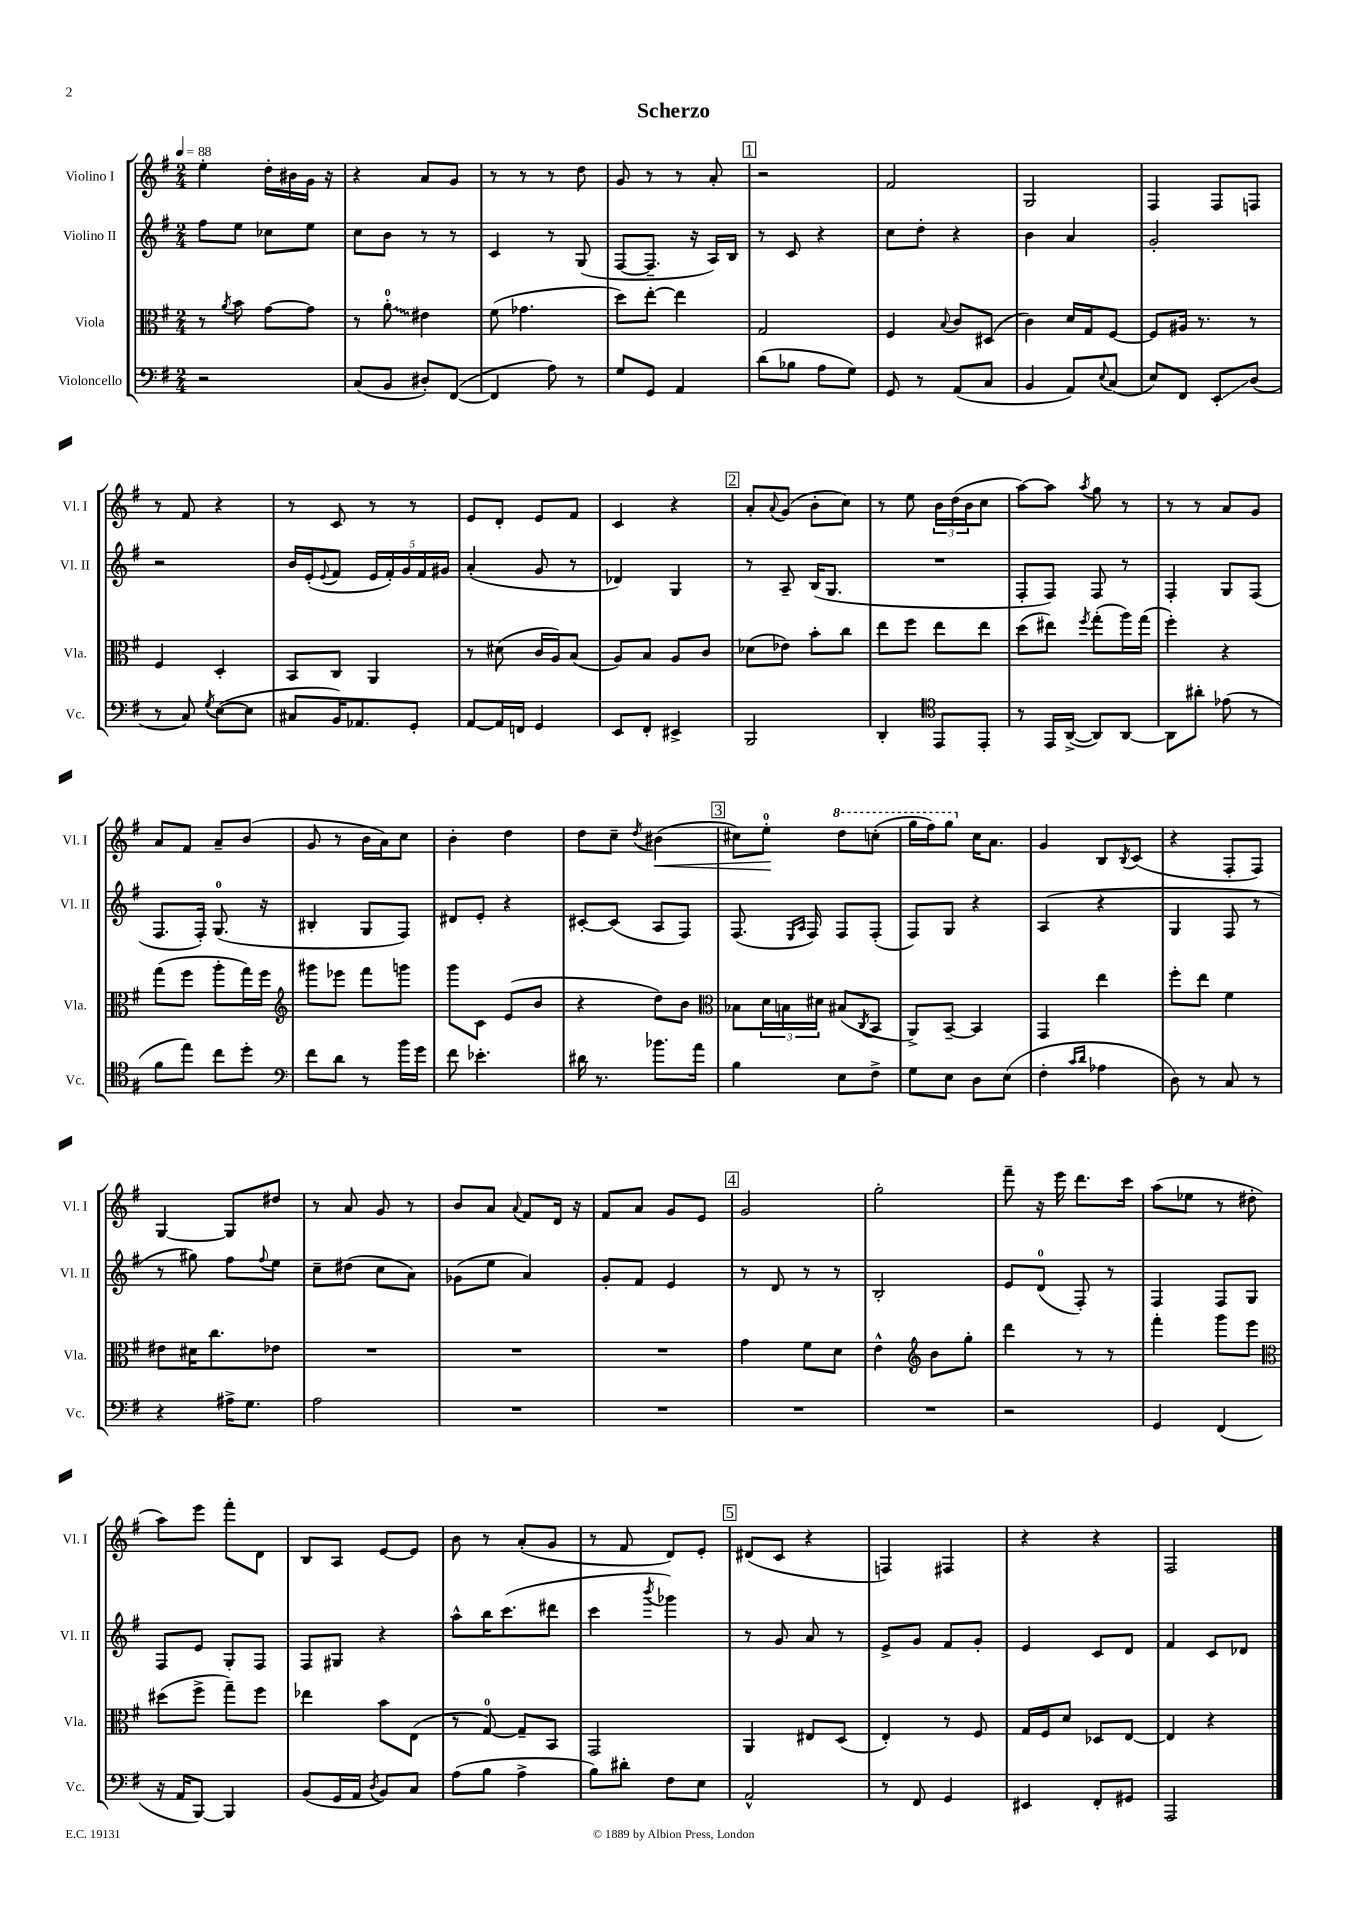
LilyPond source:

\header { title = "Scherzo" }
<<
\new StaffGroup <<
\new Staff = "s0" \with { instrumentName = "Violino I" shortInstrumentName = "Vl. I" } {
    \clef treble \key g \major \numericTimeSignature \time 2/4 \tempo 4 = 88
    e''4-. d''16-. bis'16 g'16 r16 |
    r4 a'8 g'8 |
    r8 r8 r8 d''8 |
    g'8 r8 r8 a'8-. |
    \mark \markup { \box "1" } r2 |
    fis'2 |
    g2 |
    fis4 fis8 f8 |
    r8 fis'8 r4 |
    r8 c'8 r8 r8 |
    e'8 d'8-. e'8 fis'8 |
    c'4 r4 |
    \mark \markup { \box "2" } a'8-. \appoggiatura { a'8 } g'8( b'8-. c''8) |
    r8 e''8 \tuplet 3/2 { b'16 d''16( b'16 } c''8 |
    a''8~) a''8 \acciaccatura { a''8 } g''8 r8 |
    r8 r8 a'8 g'8 |
    a'8 fis'8 a'8-- b'8( |
    g'8 r8 b'16 a'16) c''8 |
    b'4-. d''4 |
    d''8 c''8-- \acciaccatura { d''8 } bis'4\<( |
    \mark \markup { \box "3" } cis''8) e''8-0-.\! \ottava #1 d'''8 c'''!8-.( |
    g'''16 fis'''16) g'''8 \ottava #0 c''16 a'8. |
    g'4 b8 \acciaccatura { b8 } c'8( |
    r4 fis8-. fis8) |
    g4~ g8 dis''8 |
    r8 a'8 g'8 r8 |
    b'8 a'8 \appoggiatura { a'8 } fis'8 d'16 r16 |
    fis'8 a'8 g'8 e'8 |
    \mark \markup { \box "4" } g'2 |
    g''2-. |
    fis'''8-- r16 e'''16 d'''8. c'''16 |
    a''8( ees''8 r8 dis''8-. |
    a''8) e'''8 fis'''8-. d'8 |
    b8 a8 e'8~ e'8 |
    b'8 r8 a'8-.( g'8 |
    r8 fis'8 d'8) e'8-. |
    \mark \markup { \box "5" } dis'8( c'8 r4 |
    f4) fis4 |
    r4 r4 |
    fis2 \bar "|." |
}
\new Staff = "s1" \with { instrumentName = "Violino II" shortInstrumentName = "Vl. II" } {
    \clef treble \key g \major \numericTimeSignature \time 2/4
    fis''8 e''8 ces''8 e''8 |
    c''8 b'8 r8 r8 |
    c'4 r8 g8( |
    fis8~ fis8.-- r16 a16) b16 |
    \mark \markup { \box "1" } r8 c'8 r4 |
    c''8 d''8-. r4 |
    b'4 a'4 |
    g'2-. |
    r2 |
    b'16 e'16-.( \appoggiatura { e'8 } fis'8 \tuplet 5/4 { e'16 fis'16-.) g'16 fis'16 gis'16 } |
    a'4-.( g'8 r8 |
    des'4) g4 |
    \mark \markup { \box "2" } r8 a8-- b16( g8. |
    R2 |
    fis8-. fis8) fis8 r8 |
    fis4-. g8 fis8( |
    fis8. fis16-.) g8.-0( r16 |
    bis4-. g8 fis8) |
    dis'8 e'8-. r4 |
    cis'8~-. cis'8( a8 fis8) |
    \mark \markup { \box "3" } fis8.( \grace { e16 a16 } fis16) fis8 fis8-.( |
    fis8) g8 r4 |
    a4( r4 |
    g4 fis8 r8 |
    r8 gis''8) fis''8 \appoggiatura { fis''8 } e''8 |
    c''8-- dis''8( c''8 a'8) |
    ges'8( e''8 a'4) |
    g'8-. fis'8 e'4 |
    \mark \markup { \box "4" } r8 d'8 r8 r8 |
    b2-. |
    e'8 d'8-0( fis8-.) r8 |
    fis4 fis8 g8 |
    fis8 e'8 g8-. fis8 |
    fis8 gis8 r4 |
    a''8-^ b''16 c'''8.( dis'''8 |
    c'''4 \acciaccatura { b'''8 } ges'''4) |
    \mark \markup { \box "5" } r8 g'8 a'8 r8 |
    e'8-> g'8 fis'8 g'8-. |
    e'4 c'8 d'8 |
    fis'4 c'8 des'8 \bar "|." |
}
\new Staff = "s2" \with { instrumentName = "Viola" shortInstrumentName = "Vla." } {
    \clef alto \key g \major \numericTimeSignature \time 2/4
    r8 \acciaccatura { a'8 } b'8 g'8~ g'8 |
    r8 \once \override Glissando.style = #'zigzag a'8-0-.\glissando eis'4 |
    fis'8( ges'4. |
    d''8) e''8~-. e''4 |
    \mark \markup { \box "1" } g2 |
    fis4 \appoggiatura { b8 } c'8 dis8( |
    c'4) d'16 g16 fis8~ |
    fis8 ais16 r8. r8 |
    fis4 d4-. |
    b,8 c8 a,4 |
    r8 dis'8( c'16 a16) b8( |
    a8) b8 a8 c'8 |
    \mark \markup { \box "2" } des'8( ees'8) b'8-. c''8 |
    e''8 fis''8 e''8 e''8 |
    d''8( eis''8) \acciaccatura { fis''8 } g''8-.( a''16) g''16( |
    fis''4-.) r4 |
    g''8( fis''8 a''8-. g''16) fis''16 |
    \clef treble gis'''8 ees'''8 fis'''8 g'''8 |
    g'''8 c'8 e'8( b'8 |
    r4 d''8) b'8 |
    \mark \markup { \box "3" } \clef alto bes8 \tuplet 3/2 { d'16 b16 dis'16 } bis8( \acciaccatura { c8 } b,8 |
    a,8->) b,8~-- b,4 |
    g,4 e''4 |
    fis''8-. e''8 fis'4 |
    eis'8 dis'16 c''8. ees'8 |
    R2 |
    R2 |
    R2 |
    \mark \markup { \box "4" } g'4 fis'8 d'8 |
    e'4-^ \clef treble b'8 g''8-. |
    d'''4 r8 r8 |
    fis'''4-. g'''8 e'''8 |
    \clef alto dis''8( fis''8-> g''8--) fis''8 |
    ees''4 b'8 e8( |
    r8 g8-0~) g8-- b,8 |
    g,2 |
    \mark \markup { \box "5" } a,4 eis8 d8( |
    e4-.) r8 fis8 |
    g16 fis16 d'8 des8 e8~ |
    e4 r4 \bar "|." |
}
\new Staff = "s3" \with { instrumentName = "Violoncello" shortInstrumentName = "Vc." } {
    \clef bass \key g \major \numericTimeSignature \time 2/4
    r2 |
    c8( b,8 dis8-.) fis,8~( |
    fis,4 a8) r8 |
    g8 g,8 a,4 |
    \mark \markup { \box "1" } d'8( bes8 a8 g8) |
    g,8 r8 a,8( c8 |
    b,4 a,8) \appoggiatura { e8 } c8( |
    e8) fis,8 e,8-.\glissando d8( |
    r8 c8) \acciaccatura { g8 } e8~( e8 |
    cis8 b,16) aes,8. g,8-. |
    a,8~ a,16 f,16 g,4 |
    e,8 fis,8-. eis,4-> |
    \mark \markup { \box "2" } b,,2 |
    d,4-. \clef tenor e,8 e,8-. |
    r8 e,16 a,16~->( a,8) a,8~ |
    a,8 ais'8-. ees'8( r8 |
    fis'8 e''8) c''8 d''8-. |
    \clef bass fis'8 d'8 r8 b'16 g'16 |
    fis'8 ees'4.-. |
    dis'16 r8. bes'8. a'16 |
    \mark \markup { \box "3" } b4 e8 fis8-> |
    g8 e8 d8 e8( |
    fis4-. \grace { c'16 d'16 } aes4 |
    d8) r8 c8 r8 |
    r4 ais16-> g8. |
    a2 |
    R2 |
    R2 |
    \mark \markup { \box "4" } R2 |
    R2 |
    r2 |
    g,4 fis,4( |
    r16 a,16 b,,8~) b,,4 |
    b,8( g,16 a,16 \acciaccatura { d8 } b,8) c8 |
    a8( b8 a4-> |
    b8) dis'8-. fis8 e8 |
    \mark \markup { \box "5" } a,2-^ |
    r8 fis,8 g,4 |
    eis,4 fis,8-. gis,8 |
    a,,2 \bar "|." |
}
>>
>>
\layout { \context { \Score \remove "Bar_number_engraver" } }
